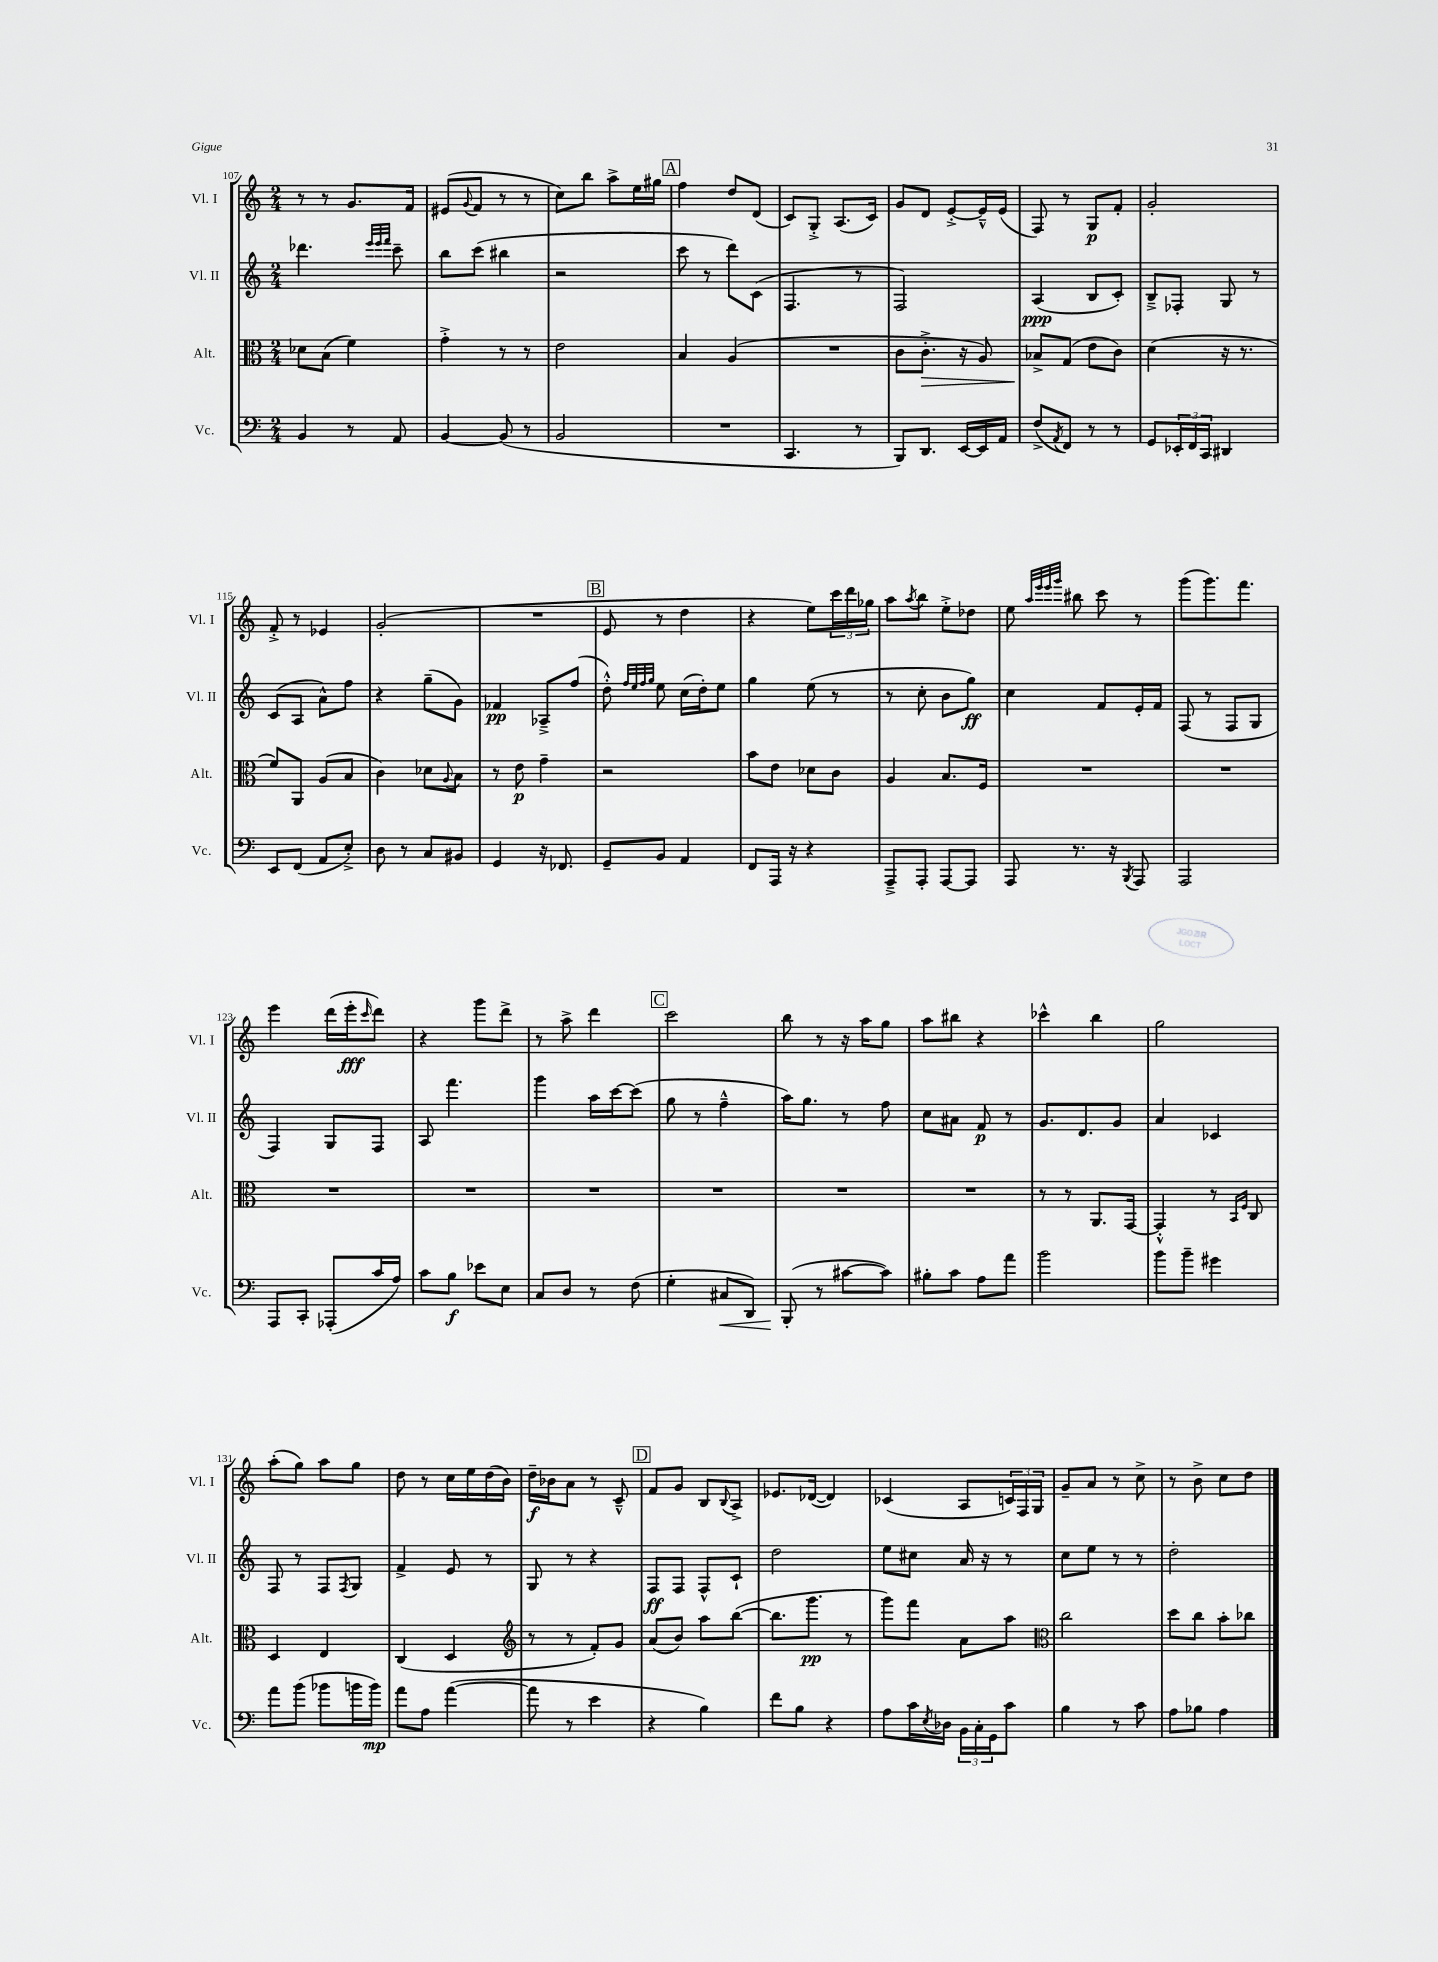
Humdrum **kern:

**kern	**kern	**kern	**kern
*staff4	*staff3	*staff2	*staff1
*clefF4	*clefC3	*clefG2	*clefG2
*k[]	*k[]	*k[]	*k[]
*M2/4	*M2/4	*M2/4	*M2/4
4BB	8d-	4.ddd-	8r
.	(8B	.	8r
8r	4f)	.	8.g
.	.	32qqeee	.
.	.	32qqeee	.
.	.	32qqfff	.
8AA	.	8ccc~	.
.	.	.	16f
=	=	=	=
[4BB	4g'^	8bb	(8e#
.	.	.	8qqg
.	.	(8ccc	8f
(8BB]	8r	4bb#	8r
8r	8r	.	8r
=	=	=	=
2BB	2e	2r	8cc)
.	.	.	8bb
.	.	.	8aa^
.	.	.	16ee
.	.	.	16gg#
=	=	=	=
2r	4B	8ccc	4ff
.	.	8r	.
.	(4A	8ddd)	8dd
.	.	(8c	(8d
=	=	=	=
4.CC	2r	4.F	8c)
.	.	.	8G'^
.	.	.	(8.A
8r	.	8r	.
.	.	.	16c)
=	=	=	=
8BBB)	8c	2F)	8g
8.DD	8.c'^	.	8d
.	.	.	[8e'^
[16EE	16r	.	.
16EE]	8A)	.	16e~^^]
16AA	.	.	(16e
=	=	=	=
(8F^	8B-^	(4A	8F)
8qAA	.	.	.
8FF)	(8G	.	8r
8r	8e	8B	8G
8r	8c)	8c')	8f'
=	=	=	=
8GG	(4d	8B~^	2g'
24EE-'	.	8F-'	.
24FF	.	.	.
24CC	.	.	.
4DD#	16r	8G	.
.	8.r	.	.
.	.	8r	.
=	=	=	=
8EE	8f)	(8c	8f'^
(8FF	8AA	8A	8r
8AA	(8A	8a^^)	4e-
8E'^)	8B	8ff	.
=	=	=	=
8D	4c)	4r	(2g'
8r	.	.	.
8C	8d-	(8gg~	.
.	8qqA	.	.
8BB#	8B	8g)	.
=	=	=	=
4GG	8r	4f-	2r
.	8e	.	.
16r	4g~	8A-~^	.
8.FF-	.	.	.
.	.	(8ff	.
=	=	=	=
8GG~	2r	8dd'^^)	8e
.	.	32qqff	.
.	.	32qqee	.
.	.	32qqff	.
.	.	32qqgg	.
8BB	.	8ee	8r
4AA	.	(16cc	4dd
.	.	16dd')	.
.	.	8ee	.
=	=	=	=
8FF	8b	4gg	4r
16AAA	8e	.	.
16r	.	.	.
4r	8d-	(8ee	8ee)
.	8c	8r	24ccc
.	.	.	24ddd
.	.	.	24gg-
=	=	=	=
8AAA~^	4A	8r	8aa
.	.	.	8qaa
8AAA'	.	8cc'	8bb
[8AAA	8.B	8b	8ee'^
8AAA]	.	8gg)	8dd-
.	16F	.	.
=	=	=	=
8AAA	2r	4cc	8ee
.	.	.	32qqaa
.	.	.	32qqeee
.	.	.	32qqeee
.	.	.	32qqggg
8.r	.	.	8bb#
.	.	8f	8ccc
16r	.	.	.
8qBBB	.	.	.
8AAA	.	16e'	8r
.	.	16f	.
=	=	=	=
2AAA	2r	(8F	(8ggg
.	.	8r	8.ggg)
.	.	8F	.
.	.	.	8.fff
.	.	8G	.
=	=	=	=
8AAA	2r	4F)	4eee
8CC'	.	.	.
(8AAA-'	.	8G	(16ddd
.	.	.	16eee'
.	.	.	16qqccc
16c	.	8F	8ddd)
16A)	.	.	.
=	=	=	=
8c	2r	8A	4r
8B	.	4.fff	.
8e-	.	.	8ggg
8E	.	.	8ddd^
=	=	=	=
8C	2r	4ggg	8r
8D	.	.	8aa^
8r	.	16aa	4ddd
.	.	[16ccc	.
(8F	.	(8ccc]	.
=	=	=	=
4G'	2r	8gg	2ccc
.	.	8r	.
8C#	.	4ff~^^	.
8DD)	.	.	.
=	=	=	=
(8BBB'	2r	16aa)	8bb
.	.	8.gg	.
8r	.	.	8r
[8c#	.	8r	16r
.	.	.	16aa
8c#])	.	8ff	8gg
=	=	=	=
8B#'	2r	8cc	8aa
8c	.	8a#	8bb#
8A	.	8f	4r
8a	.	8r	.
=	=	=	=
2b	8r	8.g	4ccc-^^
.	8r	.	.
.	.	8.d	.
.	8.AA	.	4bb
.	.	8g	.
.	[16GG	.	.
=	=	=	=
8b	4GG'^^]	4a	2gg
8b~	.	.	.
4g#	8r	4c-	.
.	16qqBB	.	.
.	16qqF	.	.
.	8C	.	.
=	=	=	=
8a	4D	8F	(8aa'
(8b	.	8r	8gg)
8b-	4E	8F	8aa
.	.	8qF	.
16b	.	8G	8gg
16b)	.	.	.
=	=	=	=
8a	(4C	4f^	8dd
8A	.	.	8r
([4a	4D	8e	16cc
.	.	.	16ee
.	.	8r	(16dd
.	.	.	16b)
=	=	=	=
*	*clefG2	*	*
8a]	8r	8G	16dd~
.	.	.	16b-
8r	8r	8r	8a
4e	8f')	4r	8r
.	8g	.	8c~^^
=	=	=	=
4r	(8a	8F	8f
.	8b)	8F	8g
4B)	8aa	8F^^	8B
.	.	.	8qqB
.	([8bb	8c`	8A^
=	=	=	=
8f	8.bb]	2dd	8.e-
8B	.	.	.
.	8.ggg	.	([16d-
4r	.	.	4d-])
.	8r	.	.
=	=	=	=
8A	8ggg)	8ee	(4c-
16c	8fff	8cc#	.
8qE	.	.	.
16D-	.	.	.
24BB	8a	16a	8A
24C'	.	.	.
.	.	16r	.
24GG	.	.	.
8c	8aa	8r	24c)
.	.	.	24F
.	.	.	24G
=	=	=	=
*	*clefC3	*	*
4B	2cc	8cc	8g~
.	.	8ee	8a
8r	.	8r	8r
8c	.	8r	8cc^
=	=	=	=
8A	8dd	2dd'	8r
8B-	8cc	.	8b^
4A	8b'	.	8cc
.	8cc-	.	8dd
==	==	==	==
*-	*-	*-	*-
